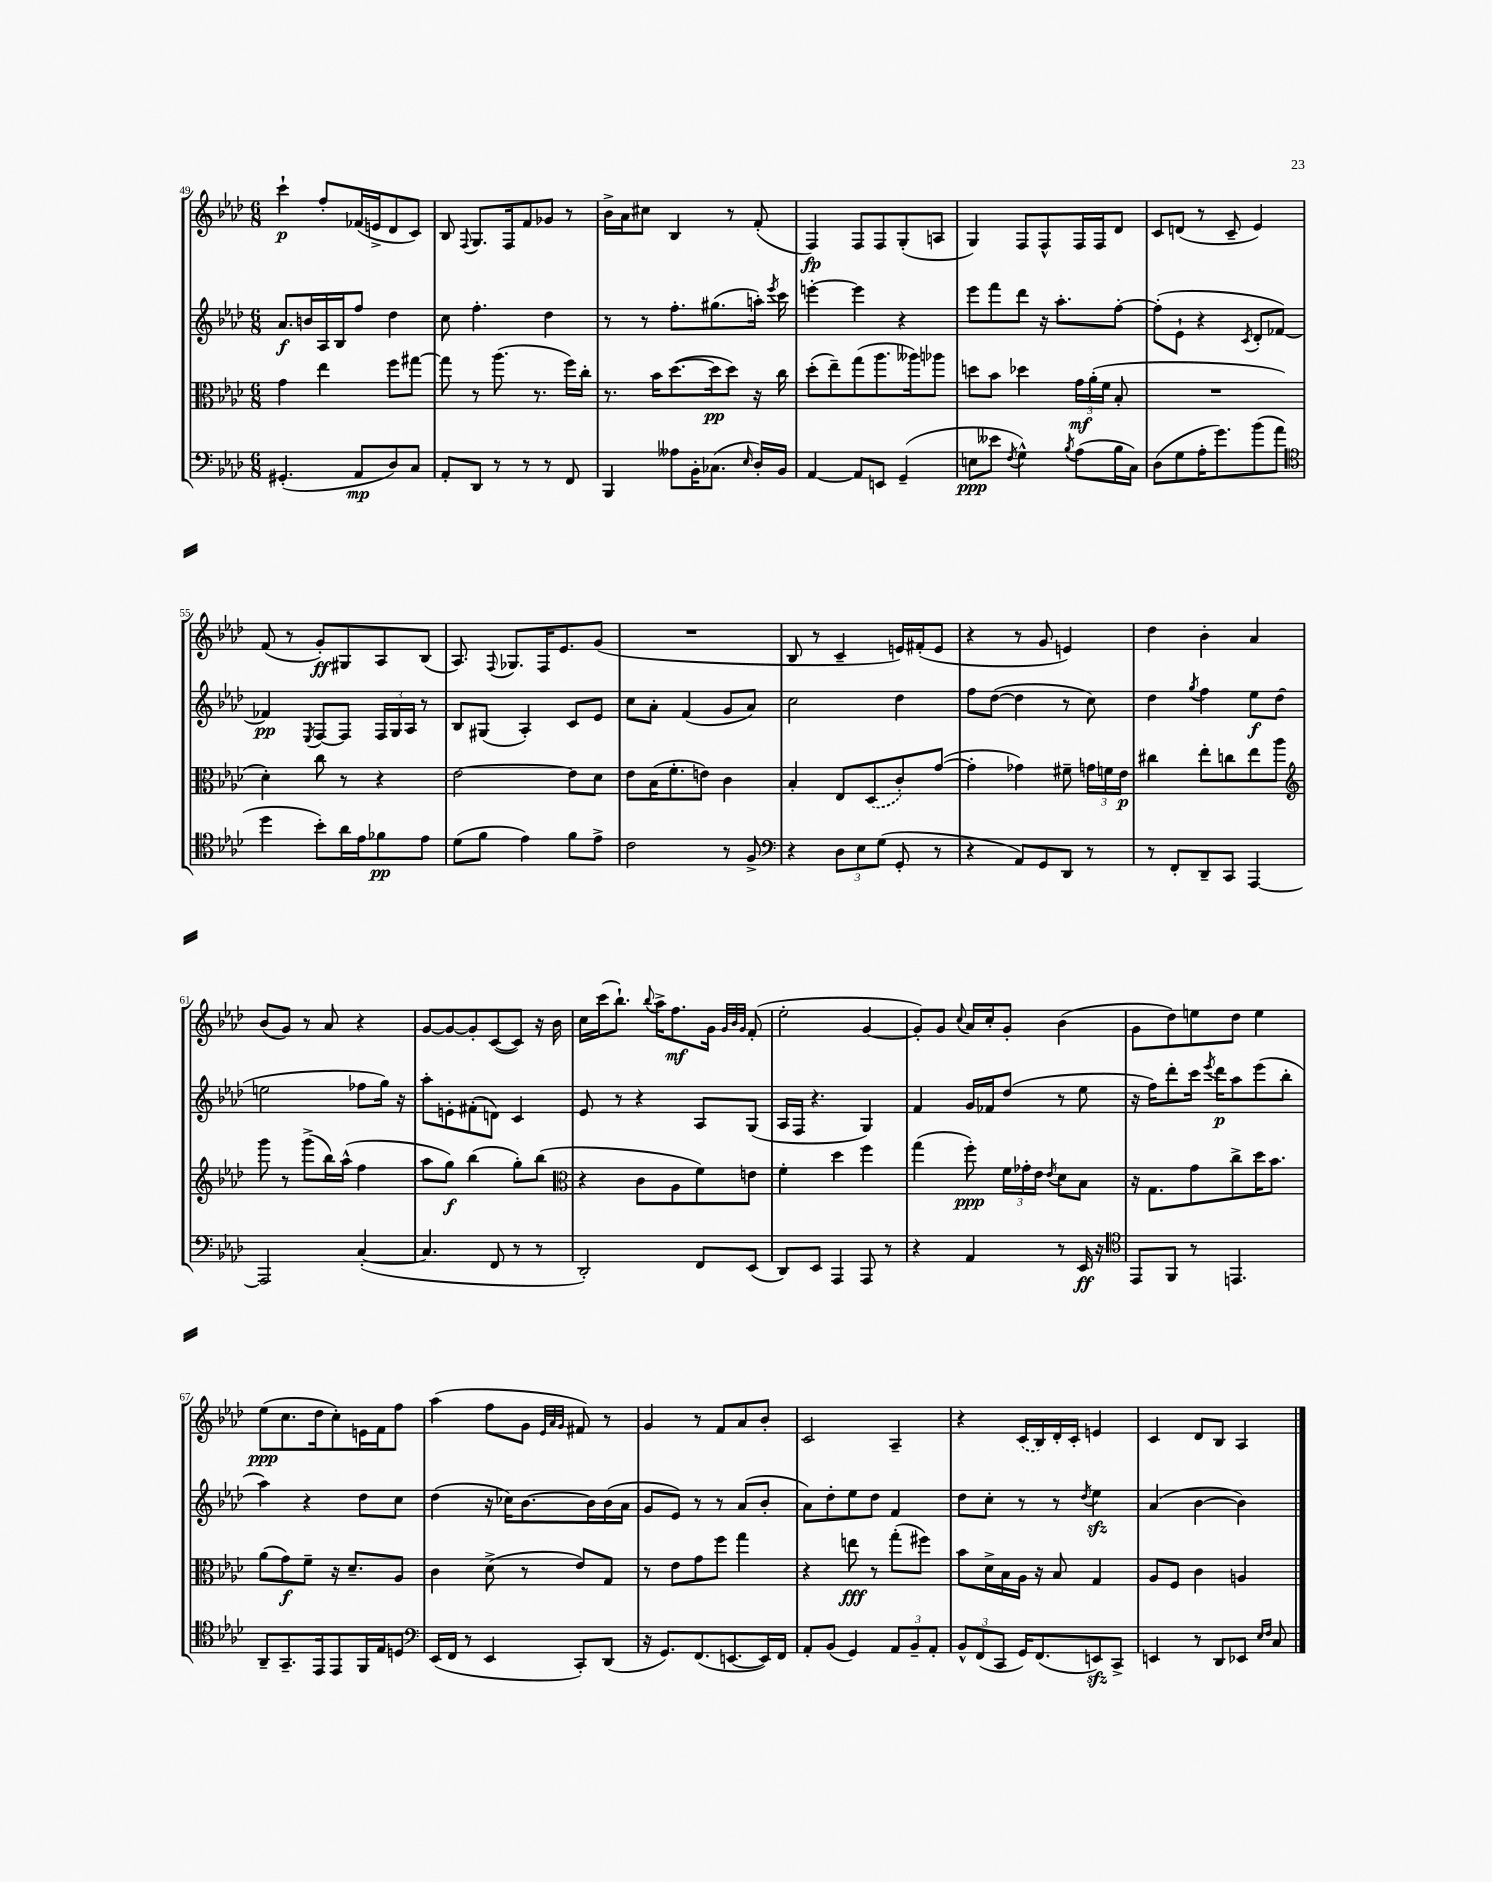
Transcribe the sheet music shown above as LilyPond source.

<<
\new StaffGroup <<
\new Staff = "s0" {
    \clef treble \key aes \major \numericTimeSignature \time 6/8
    \autoBeamOff c'''4-!\p f''8[-. fes'16( e'16-> des'8 c'8]) |
    bes8 \appoggiatura { f8 } g8.[ f16 f'8 ges'8] r8 |
    bes'16[-> aes'16 cis''8] bes4 r8 f'8-.( |
    f4\fp) f8[ f8 g8-.( a8] |
    g4) f8[ f8-^ f16 f16 des'8] |
    c'8[ d'8]( r8 c'8-- ees'4) |
    f'8( r8 g'8[-.\ff) gis8 aes8 bes8]( |
    aes8.) \appoggiatura { f8 } ges8.[ f16 ees'8. g'8]( |
    R2. |
    bes8 r8 c'4-- e'16[) fis'16-.( e'8] |
    r4 r8 g'8 e'4) |
    des''4 bes'4-. aes'4 |
    bes'8[( g'8]) r8 aes'8 r4 |
    g'8[~ g'8~ g'8-. c'8~( c'8]) r16 bes'16 |
    c''16[ c'''16( bes''8.]-!) \appoggiatura { bes''8 } aes''16[-> f''8.\mf g'16] \grace { g'32[ bes'32 g'32] } f'8-.( |
    ees''2-. g'4~ |
    g'8[-.) g'8] \appoggiatura { c''8 } aes'16[ c''16-. g'8]-. bes'4( |
    g'8[ des''8) e''8 des''8] e''4 |
    ees''8[\ppp( c''8. des''16 c''8-.) e'16 f'16 f''8] |
    aes''4( f''8[ g'8] \grace { ees'32[ aes'32 g'32] } fis'8) r8 |
    g'4 r8 f'8[ aes'8 bes'8]-. |
    c'2 aes4-- |
    r4 \once \slurDashed c'16[( bes16) des'16-. c'16]-. e'4 |
    c'4 des'8[ bes8] aes4 \bar "|." |
}
\new Staff = "s1" {
    \clef treble \key aes \major \numericTimeSignature \time 6/8
    \autoBeamOff aes'8.[\f b'16 aes16 bes16 f''8] des''4 |
    c''8 f''4.-. des''4 |
    r8 r8 f''8.[-. gis''8.( a''16]-.) \acciaccatura { ees'''8 } c'''16 |
    e'''4~-. e'''4 r4 |
    ees'''8[ f'''8 des'''8] r16 aes''8.[-. f''8]~-. |
    f''8[-.( ees'8]-! r4 \acciaccatura { c'8 } des'8[-. fes'8]~) |
    fes'4\pp \acciaccatura { ees8 } f8[~ f8] \tuplet 3/2 { f16[ g16 aes16] } r8 |
    bes8[ gis8]( aes4-.) c'8[ ees'8] |
    c''8[ aes'8]-. f'4( g'8[ aes'8]) |
    c''2 des''4 |
    f''8[ des''8]~( des''4 r8 c''8) |
    des''4 \acciaccatura { g''8 } f''4 ees''8[\f des''8]( |
    e''2 fes''8[ g''16]) r16 |
    aes''8[-. e'8-. fis'8-.( d'8]) c'4 |
    ees'8 r8 r4 aes8[ g8]( |
    aes16[ f16] r4. g4) |
    f'4 g'16[ fes'16 des''8]( r8 ees''8 |
    r16 f''16[) des'''8-. c'''16] \acciaccatura { ees'''8 } des'''16[\p aes''8 ees'''8( bes''8]-. |
    aes''4) r4 des''8[ c''8] |
    des''4( r16 ces''16[) bes'8.~ bes'16 bes'16( aes'16] |
    g'8[ ees'8]) r8 r8 aes'8[( bes'8]-. |
    aes'8[) des''8-. ees''8 des''8] f'4 |
    des''8[ c''8]-. r8 r8 \acciaccatura { des''8 } ees''4\sfz |
    aes'4( bes'4~ bes'4) \bar "|." |
}
\new Staff = "s2" {
    \clef alto \key aes \major \numericTimeSignature \time 6/8
    \autoBeamOff g'4 ees''4 f''8[ gis''8]~ |
    gis''8 r8 aes''8.( r8. f''16[) c''16]-. |
    r8. bes'16[ des''8.~( des''16\pp des''8]) r16 c''16 |
    des''8[-.( ees''8--) g''8( aes''8. aeses''16) aes''8] |
    d''8[ bes'8] des''4 \tuplet 3/2 { g'16[\mf aes'16-.( f'16] } bes8-. |
    R2. |
    des'4-.) c''8 r8 r4 |
    ees'2~ ees'8[ des'8] |
    ees'8[ bes16( f'8.-. e'8]) c'4 |
    bes4-. ees8[ \once \slurDashed des8( c'8-.) g'8]~( |
    g'4-. ges'4) fis'8-- \tuplet 3/2 { g'16[ f'16 ees'16]\p } |
    cis''4 ees''8[-. c''8 ees''8 aes''8] |
    \clef treble g'''8 r8 g'''8[->( bes''16) aes''16]-^( f''4 |
    aes''8[ g''8]\f) bes''4( g''8[-.) bes''8]( |
    \clef alto r4 c'8[ aes8 f'8) e'8] |
    f'4-. des''4 f''4 |
    g''4( f''8-.\ppp) \tuplet 3/2 { f'16[ ges'16-. ees'16] } \acciaccatura { ees'8 } des'8[ bes8] |
    r16 g8.[ g'8 c''8-> des''16 bes'8.] |
    aes'8[( g'8\f) f'8]-- r16 des'8.[-- aes8] |
    c'4 des'8->( r8 ees'8[) g8] |
    r8 ees'8[ g'8 f''8] g''4 |
    r4 e''8\fff r8 g''8[-.( fis''8]) |
    bes'8[ des'16-> bes16 aes16] r16 bes8 g4 |
    aes8[ f8] c'4 a4 \bar "|." |
}
\new Staff = "s3" {
    \clef bass \key aes \major \numericTimeSignature \time 6/8
    \autoBeamOff gis,4.-.( aes,8[\mp des8) c8] |
    aes,8[-. des,8] r8 r8 r8 f,8 |
    bes,,4 aeses8[ bes,16-. ces8.]( \grace { ees16 } des16[-.) bes,16] |
    aes,4~ aes,8[ e,8] g,4--( |
    e8[\ppp eeses'8] \acciaccatura { f8 } g4-^) \acciaccatura { bes8 } aes8[( bes16 c16]) |
    des8[( g8 aes16-. g'8.) bes'8( aes'8] |
    \clef tenor des''4 bes'8[-.) aes'16 ees'16 fes'8\pp ees'8] |
    des'8[( f'8] ees'4) f'8[ ees'8]-> |
    c'2 r8 f8-> |
    \clef bass r4 \tuplet 3/2 { des8[ ees8 g8]( } g,8-. r8 |
    r4 aes,8[) g,8 des,8] r8 |
    r8 f,8[-. des,8-- c,8] aes,,4~ |
    aes,,2 c4~-.( |
    c4. f,8 r8 r8 |
    des,2-.) f,8[ ees,8]( |
    des,8[) ees,8] aes,,4 aes,,8 r8 |
    r4 aes,4 r8 ees,16\ff r16 |
    \clef tenor ees,8[ f,8] r8 e,4. |
    aes,8[-- g,8.-- ees,16 ees,8 f,16 ees16 d8] |
    \clef bass ees,16[( f,16] r8 ees,4 c,8[-.) des,8]( |
    r16 g,8.[) f,8.( e,8.~ e,16) f,16] |
    aes,8[-. bes,8]( g,4) \tuplet 3/2 { aes,8[ bes,8-- aes,8]-. } |
    \tuplet 3/2 { bes,8[-^ f,8( c,8] } g,16[) f,8.( e,8\sfz) c,8]-> |
    e,4 r8 des,8[ ees,8] \grace { ees16[ f16] } c8 \bar "|." |
}
>>
>>
\layout { \context { \Score currentBarNumber = #49 } }
